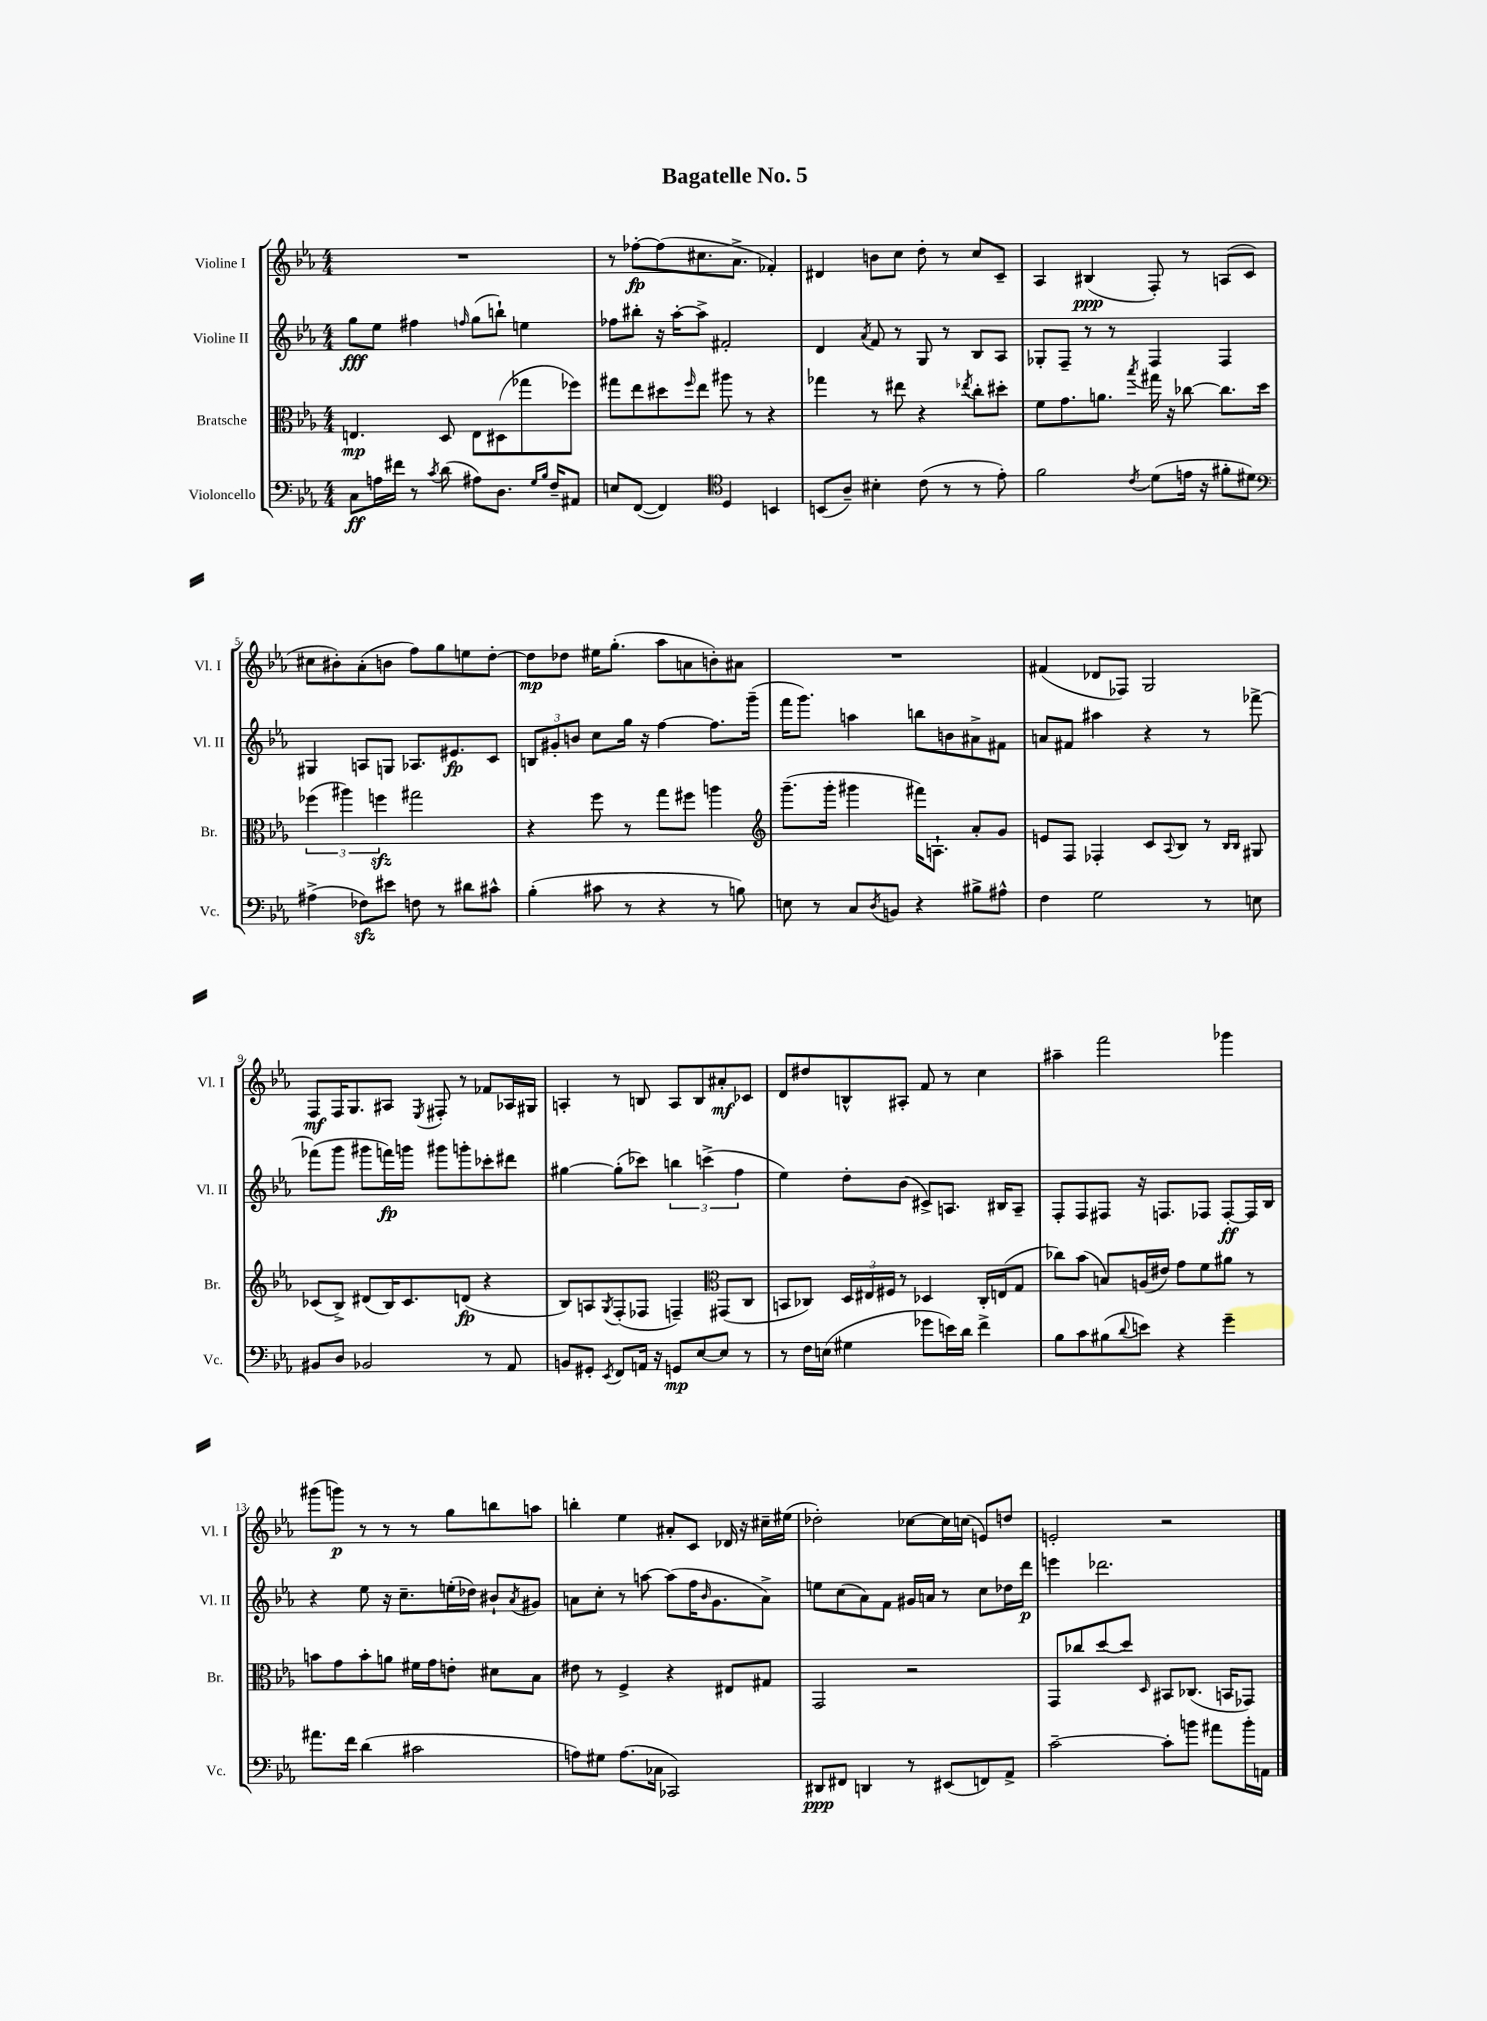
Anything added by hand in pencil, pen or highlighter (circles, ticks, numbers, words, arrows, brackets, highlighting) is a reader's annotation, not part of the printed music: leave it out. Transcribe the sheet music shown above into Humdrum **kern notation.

**kern	**dynam	**kern	**dynam	**kern	**dynam	**kern	**dynam
*part4	*part4	*part3	*part3	*part2	*part2	*part1	*part1
*staff4	*staff4	*staff3	*staff3	*staff2	*staff2	*staff1	*staff1
*I"Violoncello	*	*I"Bratsche	*	*I"Violine II	*	*I"Violine I	*
*I'Vc.	*	*I'Br.	*	*I'Vl. II	*	*I'Vl. I	*
*clefF4	*	*clefC3	*	*clefG2	*	*clefG2	*
*k[b-e-a-]	*	*k[b-e-a-]	*	*k[b-e-a-]	*	*k[b-e-a-]	*
*M4/4	*	*M4/4	*	*M4/4	*	*M4/4	*
=1	=1	=1	=1	=1	=1	=1	=1
8C\L	ff	4.En/	mp	8gg\L	fff	1r	.
16An\L	.	.	.	8ee-\J	.	.	.
16f#X\JJ	.	.	.	.	.	.	.
8r	.	.	.	4ff#X\	.	.	.
8qc/	.	.	.	.	.	.	.
(8d\	.	8D/	.	.	.	.	.
.	.	.	.	16qqffn/	.	.	.
8A#X\L)	.	8E\L	.	(8gg\L	.	.	.
8.D\J	.	(8D#X\	.	8bbn`\J)	.	.	.
.	.	8gg-X\	.	4een\	.	.	.
16qqG/LL	.	.	.	.	.	.	.
16qqB-/JJ	.	.	.	.	.	.	.
16F~/KL	.	.	.	.	.	.	.
8AA#X/J	.	8ff-X\J)	.	.	.	.	.
=2	=2	=2	=2	=2	=2	=2	=2
8En/L	.	8gg#X\L	.	8ff-X\L	.	8r	.
([8FF/J	.	8ee-\	.	8bb#X'\J	.	[8ff-X'\L	fp
4FF/])	.	8dd#X\	.	16r	.	(8ff-\]	.
.	.	.	.	[16aa-'\KL	.	.	.
.	.	16qqff/	.	.	.	.	.
.	.	8ee-\J	.	8aa-^\J]	.	8.cc#X\	.
*clefC4	*	*	*	*	*	*	*
4D/	.	8aa#X\	.	2f#X'/	.	.	.
.	.	.	.	.	.	8.a-^\J	.
.	.	8r	.	.	.	.	.
4BBn/	.	4r	.	.	.	4f-X'/)	.
=3	=3	=3	=3	=3	=3	=3	=3
(8BBn/L	.	4gg-X\	.	4d/	.	4d#X/	.
8A-~/J)	.	.	.	.	.	.	.
.	.	.	.	8qa-/	.	.	.
4B#X'\	.	8r	.	8f/	.	8bn\L	.
.	.	8ee#X\	.	8r	.	8cc\J	.
(8c\	.	4r	.	8G/	.	8dd'\	.
8r	.	.	.	8r	.	8r	.
.	.	8qee-X/	.	.	.	.	.
8r	.	8cc'\L	.	8B-/L	.	8cc/L	.
8e-'\)	.	8dd#X'\J	.	8A-/J	.	8c~/J	.
=4	=4	=4	=4	=4	=4	=4	=4
2f\	.	8f\L	.	8G-X'/L	.	4A-/	.
.	.	8.g\	.	8F~/J	.	.	.
.	.	.	.	8r	.	(4B#X/	ppp
.	.	8.an\J	.	.	.	.	.
.	.	.	.	8r	.	.	.
8qc/	.	8qbb-/	.	.	.	.	.
(8d\L	.	16gg#X\	.	4F/	.	8F'/)	.
.	.	16r	.	.	.	.	.
16en\Jk	.	[8cc-X\	.	.	.	8r	.
16r	.	.	.	.	.	.	.
8f#X'\L	.	8.cc-\L]	.	4F/	.	(8An/L	.
8d#X\J)	.	.	.	.	.	8c/J	.
.	.	16dd\Jk	.	.	.	.	.
!!LO:LB:g=z
=5	=5	=5	=5	=5	=5	=5	=5
*clefF4	*	*	*	*	*	*	*
(4A#X^\	.	(6ff-X\	.	4G#X/	.	8cc#X\L	.
.	.	.	.	.	.	8b#X'\)	.
.	.	6aa#X\)	.	.	.	.	.
8F-Xzz\L)	.	.	.	8An/L	.	(8a-'\	.
.	.	6ffnzz\	.	.	.	.	.
8e#X\J	.	.	.	8Gn/J	.	8bn\J	.
8Fn\	.	2gg#X\	.	8.A-X/L	.	8ff\L)	.
8r	.	.	.	.	.	8gg\	.
.	.	.	.	8.e#X/	fp	.	.
8d#X\L	.	.	.	.	.	8een\	.
8c#X^^\J	.	.	.	8c/J	.	[8dd'\J	.
=6	=6	=6	=6	=6	=6	=6	=6
(4B-'\	.	4r	.	12Bn/L	.	8dd\L]	mp
.	.	.	.	12g#X'/	.	.	.
.	.	.	.	.	.	8dd-X\J	.
.	.	.	.	12bn/J	.	.	.
8c#X\	.	8ff\	.	8cc\L	.	16ee#X\KL	.
.	.	.	.	.	.	(8.gg'\J	.
8r	.	8r	.	16gg\Jk	.	.	.
.	.	.	.	16r	.	.	.
4r	.	8gg\L	.	[4ff\	.	8aa-\L	.
.	.	8ff#X\J	.	.	.	8an\	.
8r	.	4aan\	.	8.ff\L]	.	8bn'\)	.
8Bn\)	.	.	.	.	.	8a#X\J	.
.	.	.	.	(16ggg~\Jk	.	.	.
=7	=7	=7	=7	=7	=7	=7	=7
*	*	*clefG2	*	*	*	*	*
8En\	.	(8.ggg~\L	.	16fff\KL	.	1r	.
.	.	.	.	8.ggg\J)	.	.	.
8r	.	.	.	.	.	.	.
.	.	16ggg'\Jk	.	.	.	.	.
8C/L	.	4ggg#X\	.	4aan\	.	.	.
8qD/	.	.	.	.	.	.	.
8BBn/J	.	.	.	.	.	.	.
4r	.	16fff#X\KL)	.	8bbn\L	.	.	.
.	.	8.An`\J	.	.	.	.	.
.	.	.	.	8bn\	.	.	.
8B#X^\L	.	8a-'/L	.	8a#X^\	.	.	.
8A#X^^\J	.	8g/J	.	8f#X\J	.	.	.
=8	=8	=8	=8	=8	=8	=8	=8
4F\	.	8en/L	.	8an/L	.	(4f#X/	.
.	.	8F/J	.	8f#X/J	.	.	.
2G\	.	4F-X'/	.	4aa#X\	.	8d-X/L	.
.	.	.	.	.	.	8F-X/J)	.
.	.	8c/L	.	4r	.	2G/	.
.	.	8qqA-/	.	.	.	.	.
.	.	8B-/J	.	.	.	.	.
8r	.	8r	.	8r	.	.	.
.	.	16qqB-/LL	.	.	.	.	.
.	.	16qqB-/JJ	.	.	.	.	.
8En\	.	8G#X/	.	[8fff-X^\	.	.	.
!!LO:LB:g=z
=9	=9	=9	=9	=9	=9	=9	=9
8BB#X/L	.	(8c-X/L	.	(8fff-X\L]	.	8F/L	mf
8D/J	.	8B-^/J)	.	8ggg\J	.	16F/K	.
.	.	.	.	.	.	8.G/	.
2BB-X/	.	(8d#X/L	.	8ggg#X\L	.	.	.
.	.	16B-/K)	.	16fffn\L)	fp	8A#X/J	.
.	.	8.c-/	.	16gggn\JJ	.	.	.
.	.	.	.	.	.	8qE-/	.
.	.	.	.	8ggg#X\L	.	8F#X'/	.
.	.	(8dn/J	fp	8gggn'\	.	8r	.
8r	.	4r	.	8ccc-X'\	.	8f-X/L	.
8AA-/	.	.	.	8ddd#X\J	.	16A-X/L	.
.	.	.	.	.	.	16G#X/JJ	.
=10	=10	=10	=10	=10	=10	=10	=10
8BBn/L	.	8B-/L)	.	[4gg#X\	.	4An'/	.
8GG#X'/J	.	8An/	.	.	.	.	.
8qEE-/	.	8qG/	.	.	.	.	.
8FF/L	.	(8F'/	.	(8gg#'\L]	.	8r	.
16AAn/Jk	.	8F-X/J	.	8ccc-X\J)	.	8Bn/	.
16r	.	.	.	.	.	.	.
8GGn/L	mp	4Fn~/)	.	6bbn\	.	8A/L	.
[8E-/	.	.	.	.	.	8B/	.
.	.	.	.	(6cccn^\	.	.	.
*	*	*clefC3	*	*	*	*	*
8E-/J]	.	(8GG#X/L	.	.	.	8a#X'/	mf
.	.	.	.	6ff\	.	.	.
8r	.	8C/J	.	.	.	8c-X/J	.
=11	=11	=11	=11	=11	=11	=11	=11
8r	.	8BBn/L	.	4ee-\)	.	8d/L	.
16F\LL	.	8C-X/J)	.	.	.	8dd#X/	.
(16En\JJ	.	.	.	.	.	.	.
4G#X\	.	24D/LL	.	8dd'\L	.	8Bn^^/	.
.	.	24E#X/	.	.	.	.	.
.	.	24F#X/JJ	.	.	.	.	.
.	.	8r	.	(8b-\J	.	8A#X'/J	.
8g-X\L	.	4D-X/	.	8c#X^/L)	.	8f/	.
16en\L)	.	.	.	8.An/J	.	8r	.
16d\JJ	.	.	.	.	.	.	.
4f^\	.	16C-'/LL	.	.	.	4cc\	.
.	.	(16En/J	.	16B#X/KL	.	.	.
.	.	8G/J	.	8A~/J	.	.	.
=12	=12	=12	=12	=12	=12	=12	=12
8B-\L	.	8cc-X\L)	.	8F'/L	.	4aa#X~\	.
8c\	.	(8b-\J	.	8F/	.	.	.
(8B#X\	.	8Bn/L)	.	8F#X/J	.	2fff\	.
8qqd/	.	.	.	.	.	.	.
8en\J)	.	(16An/L	.	16r	.	.	.
.	.	16e#X/JJ)	.	8.Fn/L	.	.	.
4r	.	8g\L	.	.	.	.	.
.	.	8f\	.	8F-X/J	.	.	.
4g~\	.	8a#X\J	.	[8F-'/L	ff	4ggg-X\	.
.	.	8r	.	16F-/L]	.	.	.
.	.	.	.	16B-/JJ	.	.	.
!!LO:LB:g=z
=13	=13	=13	=13	=13	=13	=13	=13
8.a#X\L	.	8bn\L	.	4r	.	(8ggg#X\L	.
.	.	8g\	.	.	.	8gggn\J)	p
16f\Jk	.	.	.	.	.	.	.
(4d\	.	8b'\	.	8ee-\	.	8r	.
.	.	8an\J	.	16r	.	8r	.
.	.	.	.	8.cc~\L	.	.	.
2c#X\	.	16f#X\LL	.	.	.	8r	.
.	.	16g\J	.	.	.	.	.
.	.	8en'\J	.	(16een'\L	.	8gg\L	.
.	.	.	.	16dd-X\JJ)	.	.	.
.	.	8d#X\L	.	8b#X`/L	.	8bbn\	.
.	.	.	.	8qa-/	.	.	.
.	.	8B-\J	.	8g#X/J	.	8aan\J	.
=14	=14	=14	=14	=14	=14	=14	=14
8An\L)	.	8e#X\	.	8an\L	.	4bbn'\	.
8G#X\J	.	8r	.	8cc'\J	.	.	.
(8.A\L	.	4F^/	.	8r	.	4ee-\	.
.	.	.	.	[8aan\	.	.	.
16C-X\Jk	.	.	.	.	.	.	.
2CC-X/)	.	4r	.	(8aa\L]	.	8a#X'/L	.
.	.	.	.	16ff\K	.	8c/J	.
.	.	.	.	16qqb-/	.	.	.
.	.	.	.	8.g\	.	.	.
.	.	8E#X/L	.	.	.	16d-X/	.
.	.	.	.	.	.	16r	.
.	.	8G#X/J	.	8a^\J)	.	16cc#X~\LL	.
.	.	.	.	.	.	(16ee#X\JJ	.
=15	=15	=15	=15	=15	=15	=15	=15
8DD#X/L	ppp	2GG/	.	8een\L	.	2dd-X'\)	.
8FF#X/J	.	.	.	(8cc\	.	.	.
4DDn/	.	.	.	8a-\)	.	.	.
.	.	.	.	8f\J	.	.	.
8r	.	2r	.	16g#X/LL	.	[8cc-X\L	.
.	.	.	.	16an/JJ	.	.	.
(8EE#X/L	.	.	.	8r	.	16cc-\L]	.
.	.	.	.	.	.	(16ccn\JJ	.
8FFn/)	.	.	.	8cc\L	.	8en/L)	.
8AA-^/J	.	.	.	16dd-X\L	.	8ddn/J	.
.	.	.	.	16ddd\JJ	p	.	.
=16	=16	=16	=16	=16	=16	=16	=16
[2c~\	.	8GG/L	.	4eeen\	.	2en'/	.
.	.	8cc-X/	.	.	.	.	.
.	.	[8dd/	.	2.ddd-X\	.	.	.
.	.	8dd/J]	.	.	.	.	.
.	.	16qqD/	.	.	.	.	.
8c'\L]	.	8BB#X/L	.	.	.	2r	.
8bn\J	.	(8.C-X/J	.	.	.	.	.
8a#X\L	.	.	.	.	.	.	.
.	.	16BBn/KL	.	.	.	.	.
16b'\L	.	8GG-X/J)	.	.	.	.	.
16AAn\JJ	.	.	.	.	.	.	.
==	==	==	==	==	==	==	==
*-	*-	*-	*-	*-	*-	*-	*-
